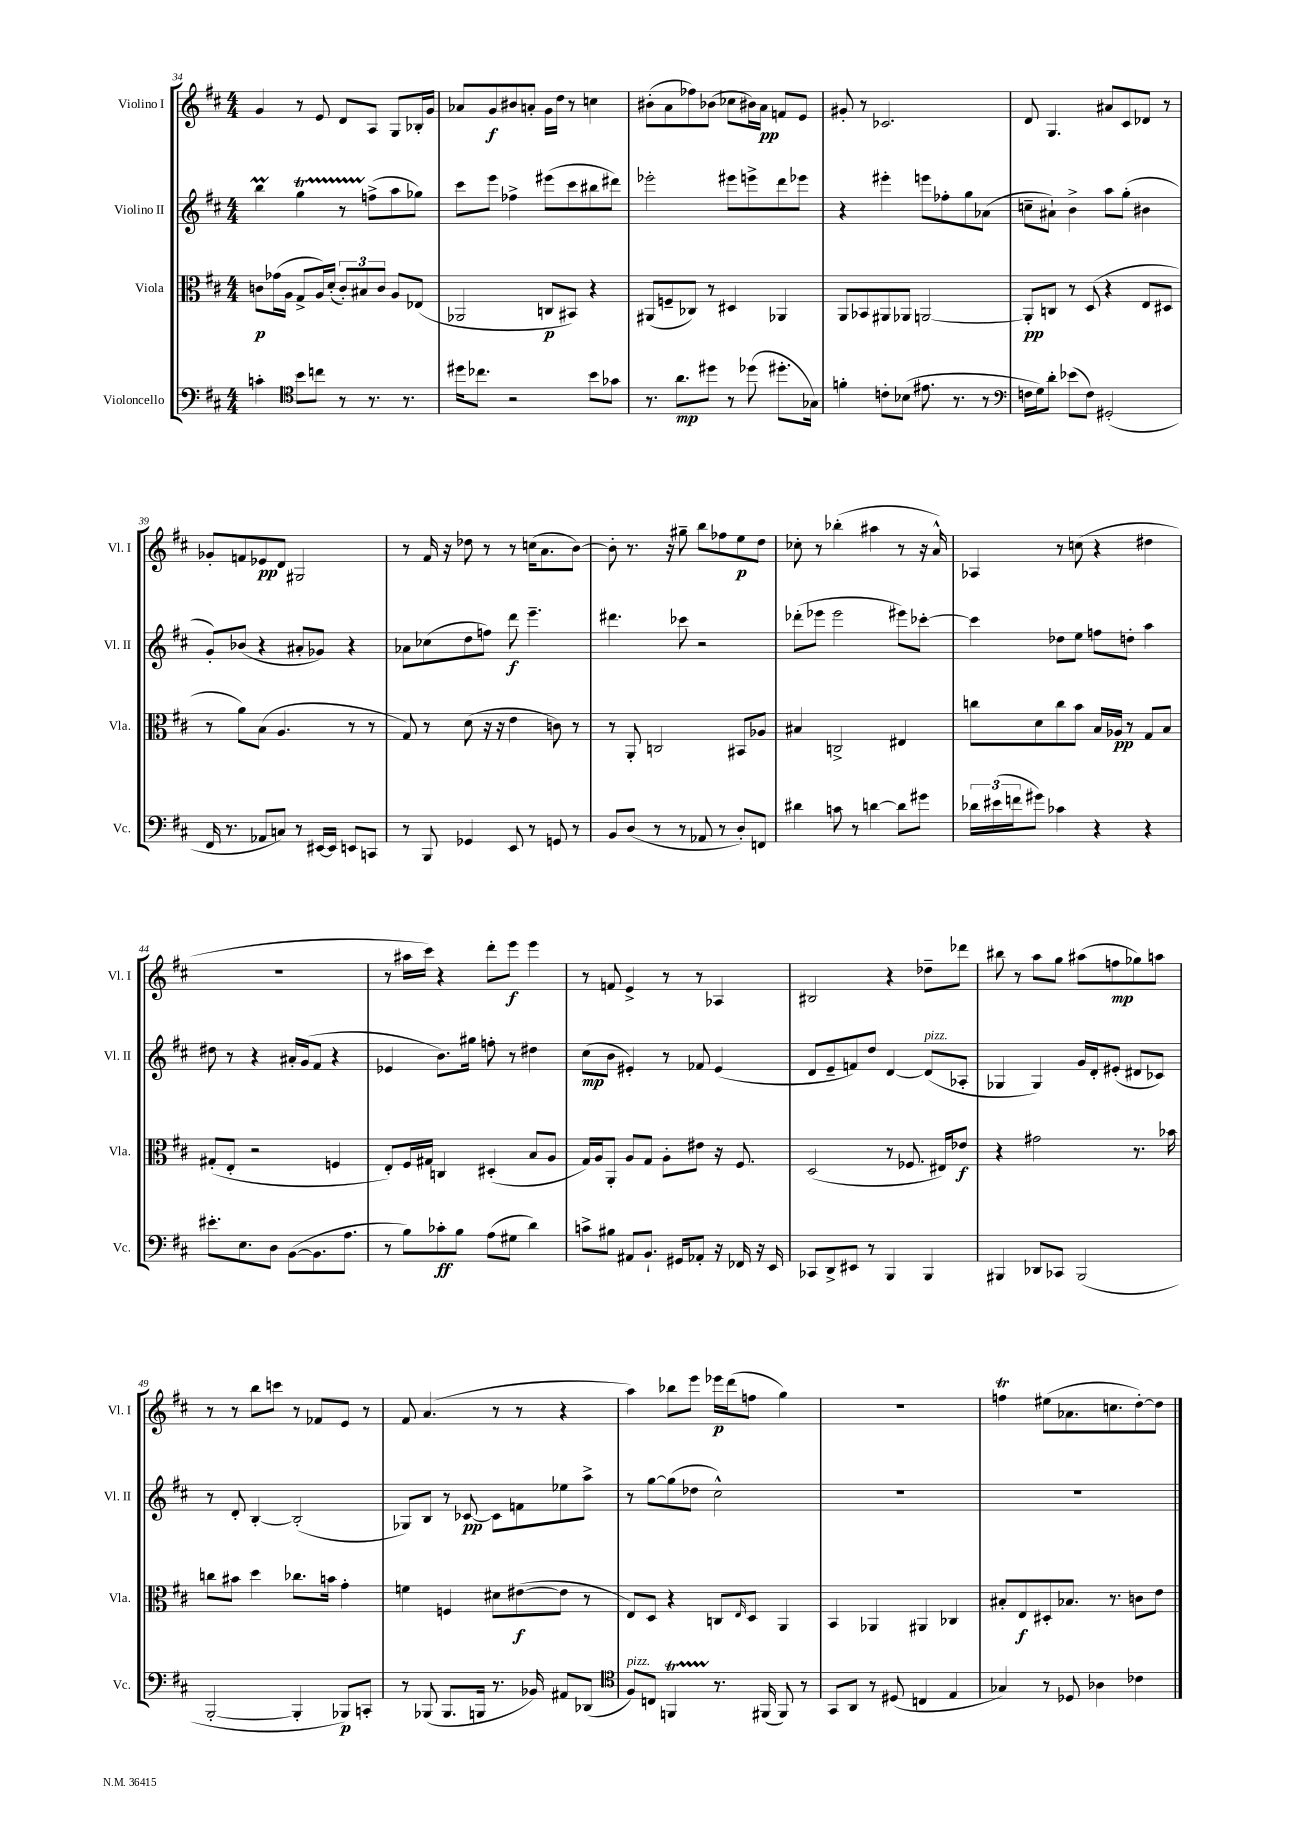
<<
\new StaffGroup <<
\new Staff = "s0" \with { instrumentName = "Violino I" shortInstrumentName = "Vl. I" } {
    \clef treble \key d \major \numericTimeSignature \time 4/4
    g'4 r8 e'8 d'8 a8 g8 bes16-. g'16 |
    aes'8 g'8\f bis'8 a'8-. g'16 d''16 r8 c''4 |
    bis'8-.( a'8 fes''8) bes'8( ces''8 bis'16) a'16\pp f'8 e'8 |
    gis'8-. r8 ces'2. |
    d'8 g4. ais'8 cis'8 des'8 r8 |
    ges'8-. f'8 ees'8\pp d'8 gis2 |
    r8 fis'16 r16 des''8 r8 r8 c''16( a'8. b'8~) |
    b'8-. r8. r16 gis''8-- b''8 fes''8 e''8\p d''8 |
    ces''8-. r8 bes''4-.( ais''4 r8 r16 a'16-^) |
    aes4 r8 c''8( r4 dis''4 |
    R1 |
    r8 ais''16 cis'''16) r4 d'''8-. e'''8\f e'''4 |
    r8 f'8 e'4-> r8 r8 aes4 |
    bis2 r4 des''8-- des'''8 |
    bis''8 r8 a''8 g''8 ais''8( f''8\mp ges''8) a''8 |
    r8 r8 b''8 c'''8 r8 fes'8 e'8 r8 |
    fis'8 a'4.( r8 r8 r4 |
    a''4) bes''8 e'''8 ees'''16\p d'''16( f''8 g''4) |
    R1 |
    f''4\trill eis''8( aes'8. c''8. d''8~-.) d''8 \bar "|." |
}
\new Staff = "s1" \with { instrumentName = "Violino II" shortInstrumentName = "Vl. II" } {
    \clef treble \key d \major \numericTimeSignature \time 4/4
    b''4\prall g''4\startTrillSpan r8 f''8->\stopTrillSpan( a''8 ges''8) |
    cis'''8 e'''8 fes''4-> eis'''8( cis'''8 bis''8 dis'''8) |
    ees'''2-. eis'''8 e'''8-> d'''8 ees'''8 |
    r4 eis'''4-. e'''8 fes''8-. g''8 aes'8( |
    c''8-- ais'8-!) b'4-> a''8 g''8-.( bis'4 |
    g'8-.) bes'8( r4 ais'8-. ges'8) r4 |
    aes'8 ces''8( d''8 f''8) d'''8\f e'''4.-- |
    dis'''4. ces'''8 r2 |
    des'''8-.( ees'''8 ees'''2 eis'''8) ces'''8~-. |
    ces'''4 des''8 e''8 f''8 d''8-. a''4 |
    dis''8 r8 r4 ais'16-. g'16( fis'8 r4 |
    ees'4 b'8.) gis''16 f''8-. r8 dis''4 |
    cis''8\mp( b'8 eis'4-.) r8 fes'8 eis'4( |
    d'8 e'8-- f'8) d''8 d'4~ d'8^\markup { \italic "pizz." }( aes8-. |
    ges4 ges4) g'16 d'16-. eis'8-.( dis'8 ces'8) |
    r8 d'8-. b4~-. b2-.( |
    ges8) b8 r8 ces'8~\pp ces'8 f'8 ees''8 a''8-> |
    r8 g''8~ g''8( des''8 cis''2-^) |
    R1 |
    R1 \bar "|." |
}
\new Staff = "s2" \with { instrumentName = "Viola" shortInstrumentName = "Vla." } {
    \clef alto \key d \major \numericTimeSignature \time 4/4
    c'8\p ges'16( a16 g8-> a16) d'16-.( \tuplet 3/2 { c'8-.) bis8 c'8 } a8 ees8( |
    aes,2 c8\p bis,8) r4 |
    ais,8( f8-- ces8) r8 dis4 aes,4 |
    a,8 bes,8 ais,8 aes,8 a,2~ |
    a,8-.\pp c8 r8 d8( r4 e8 dis8 |
    r8 a'8) b8( a4. r8 r8 |
    g8) r8 d'8( r16 r16 e'4 c'8) r8 |
    r8 a,8-. c2 bis,8 aes8 |
    bis4 c2-> eis4 |
    c''8 d'8 c''8 b'8 b16 aes16\pp r8 g8 b8 |
    gis8-.( e8-. r2 f4 |
    e8-.) fis16 gis16 c4 dis4-.( b8 a8 |
    g16) a16 a,8-. a8 g8 a8-. eis'8 r16 fis8. |
    d2( r8 fes8. eis16) ees'8\f |
    r4 gis'2 r8. bes'16 |
    c''8 bis'8 d''4 ces''8. b'16 g'4-. |
    f'4 f4 dis'8 eis'8~\f( eis'8 r8 |
    e8) d8 r4 c8 \grace { e16 } d8 a,4 |
    b,4 aes,4 ais,4 ces4 |
    bis8-. e8\f dis8-. bes8. r8. c'8 e'8 \bar "|." |
}
\new Staff = "s3" \with { instrumentName = "Violoncello" shortInstrumentName = "Vc." } {
    \clef bass \key d \major \numericTimeSignature \time 4/4
    c'4-. \clef tenor b'8 c''8 r8 r8. r8. |
    dis''16 ces''8. r2 b'8 ges'8 |
    r8. a'8.\mp dis''8 r8 des''8( dis''8.-. ges16) |
    f'4-. c'8-. bes8( eis'8. r8. r8 |
    \clef bass f16 g16) d'8-. ees'8( f8) gis,2-.( |
    fis,16 r8. aes,8 c8) r8 eis,16~ eis,16 e,8 c,8 |
    r8 b,,8 ges,4 e,8 r8 g,8 r8 |
    b,8 d8( r8 r8 aes,8 r8 d8-.) f,8 |
    dis'4 c'8 r8 d'4~ d'8 gis'8 |
    \tuplet 3/2 { des'16 eis'16( f'16 } gis'8) ces'4 r4 r4 |
    eis'8.-. e8. d8 b,8~( b,8. a8. |
    r8 b8) ces'8-.\ff b8 a8( gis8 d'4) |
    c'8-> bis8 ais,8 b,8.-! gis,16 aes,8-. r16 fes,16 r16 e,16 |
    ces,8 d,8-> eis,8 r8 b,,4 b,,4 |
    bis,,4 des,8 ces,8 bis,,2( |
    b,,2~-. b,,4-. bes,,8\p) c,8-. |
    r8 bes,,8( bes,,8. b,,16 r8. bes,16) ais,8 des,8( |
    \clef tenor fis8^\markup { \italic "pizz." }) c8 f,4\startTrillSpan r8.\stopTrillSpan fis,16( fis,8) r8 |
    g,8 a,8 r8 dis8( c4 e4 |
    ges4) r8 des8 aes4 ces'4 \bar "|." |
}
>>
>>
\layout { \context { \Score currentBarNumber = #34 } }
